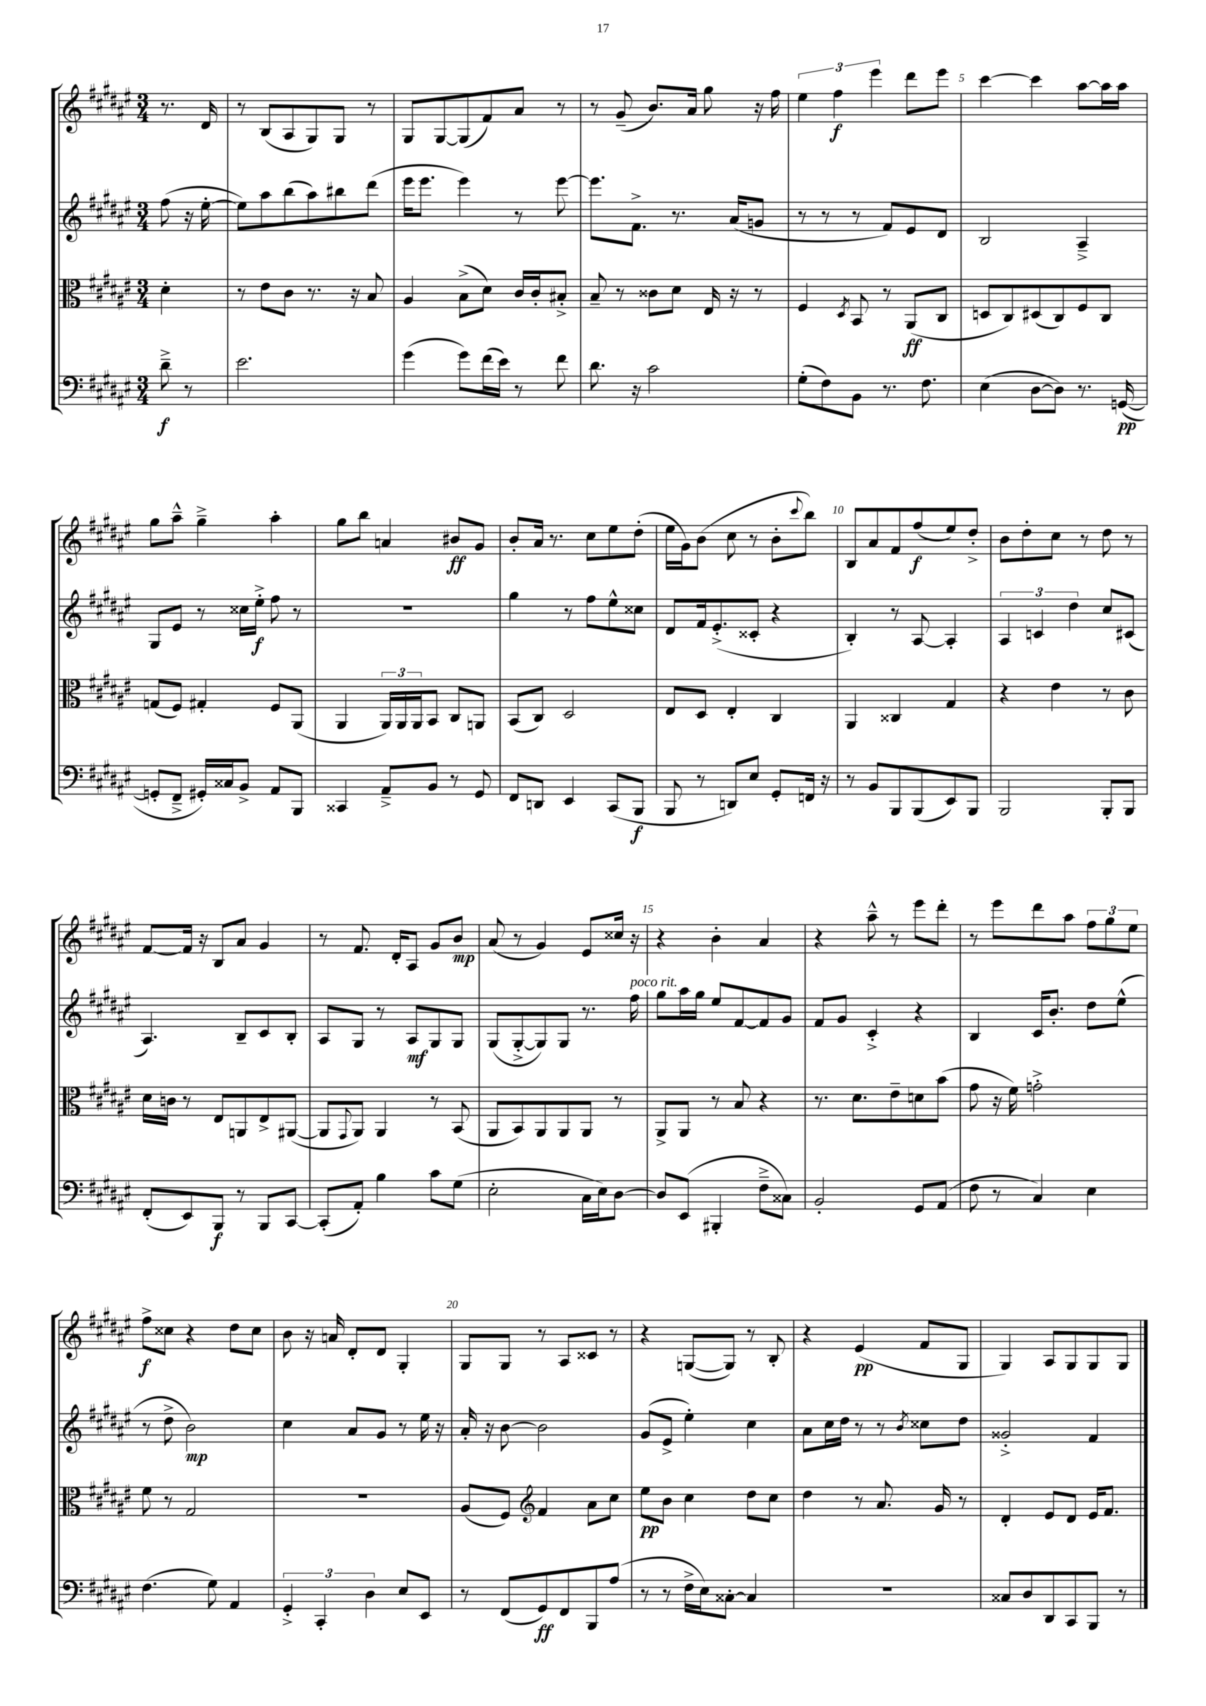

**kern	**kern	**kern	**kern
*staff4	*staff3	*staff2	*staff1
*clefF4	*clefC3	*clefG2	*clefG2
*k[f#c#g#d#a#e#]	*k[f#c#g#d#a#e#]	*k[f#c#g#d#a#e#]	*k[f#c#g#d#a#e#]
*M3/4	*M3/4	*M3/4	*M3/4
8d#~^	4d#'	(8ff#	8.r
8r	.	16r	.
.	.	[16ee#'	16d#
=	=	=	=
2.e#	8r	8ee#])	8r
.	8e#	8aa#	(8B
.	8c#	(8bb	8A#
.	8.r	8aa#)	8G#)
.	.	8bb#	8G#
.	16r	.	.
.	8B	(8ddd#	8r
=	=	=	=
(4g#	4A#	16eee#	8G#
.	.	8.eee#	.
.	.	.	[8G#
8g#)	(8B^	4eee#)	(8G#]
(16f#	8d#)	.	8f#)
16e#)	.	.	.
8r	16c#	8r	8a#
.	16c#'	.	.
8f#	8B#'^	[8eee#	8r
=	=	=	=
8.d#	8B~	8.eee#]	8r
.	8r	.	(8g#~
16r	.	8.f#^	.
2c#	8c##	.	8.b)
.	8d#	8.r	.
.	.	.	16a#
.	16E#	.	8gg#
.	16r	(16a#	.
.	8r	8g	16r
.	.	.	16ff#
=	=	=	=
(8G#'	4F#	8r	6ee#
8F#)	.	8r	.
.	.	.	6ff#
.	8qD#	.	.
8BB	8BB	8r	.
.	.	.	6eee#
8.r	8r	8f#)	.
.	(8AA#	8e#	8ddd#
8.F#	.	.	.
.	8C#	8d#	8eee#
=	=	=	=
(4E#	8D	2B	[4ccc#
.	8C#)	.	.
[8D#	(8D#	.	4ccc#]
8D#])	8C#)	.	.
8.r	8F#	4A#~^	[8aa#
.	8C#	.	16aa#]
([16GG	.	.	16aa#
=	=	=	=
8GG']	(8G	8G#	8gg#
8FF#~^	8F#)	8e#	8aa#~^^
16GG#')	4G#'	8r	4gg#~^
16C##	.	.	.
8BB^	.	16cc##	.
.	.	16ee#'^	.
8AA#	8F#	8ff#	4aa#'
8BBB	(8AA#	8r	.
=	=	=	=
4CC##	4AA#	2.r	8gg#
.	.	.	8bb
8AA#~^	24AA#)	.	4a
.	24AA#	.	.
.	24AA#	.	.
8BB	8BB	.	.
8r	8C#	.	8b#
8GG#	8AA	.	8g#
=	=	=	=
8FF#	(8BB	4gg#	8b'
8DD	8C#)	.	16a#
.	.	.	8.r
4EE#	2D#	8r	.
.	.	8ff#	8cc#
(8CC#	.	8ee#^^	8ee#
8BBB	.	8cc##	(8dd#'
=	=	=	=
8BBB	8E#	8d#	16ee#
.	.	.	16g#)
8r	8D#	16f#	(8b
.	.	(8.e#'^	.
8DD)	4E#'	.	8cc#
8E#	.	8c##'	8r
8GG#'	4C#	4r	8b'
.	.	.	8qqccc#
16FF	.	.	8bb)
16r	.	.	.
=	=	=	=
8r	4AA#	4B')	8B
8BB	.	.	8a#
8BBB	4C##	8r	8f#
(8BBB	.	[8A#	(8ff#
8EE#)	4G#	4A#']	8ee#)
8BBB	.	.	8dd#'^
=	=	=	=
2BBB	4r	6A#	8b
.	.	.	8dd#'
.	.	6c	.
.	4e#	.	8cc#
.	.	6dd#	.
.	.	.	8r
8BBB'	8r	8cc#	8dd#
8BBB	8c#	(8c#	8r
=	=	=	=
(8FF#'	16d#	4.A#)	[8f#
.	16c	.	.
8EE#)	8r	.	16f#]
.	.	.	16r
8BBB	8E#	.	8B
8r	8AA	8B~	8a#
8BBB	8E#^	8c#	4g#
[8CC#	([8AA#	8B'	.
=	=	=	=
(8CC#']	8AA#]	8A#	8r
.	8qqGG#	.	.
8AA#')	8AA#)	8G#	8.f#
4B	4AA#	8r	.
.	.	.	16d#'
.	.	8A#	8A#
8c#	8r	8G#	8g#
(8G#	(8BB	8G#	8b
=	=	=	=
2E#'	8AA#	(8G#	(8a#
.	8BB)	[8G#'^	8r
.	8AA#	8G#])	4g#)
.	8AA#	8G#	.
16C#	8AA#	8.r	8e#
16E#)	.	.	.
[8D#	8r	.	16cc##
.	.	16ff#	16r
=	=	=	=
8D#]	8AA#^	8gg#	4r
(8EE#	8AA#	16aa#	.
.	.	16gg#	.
4BBB#'	8r	8ee#	4b'
.	8B	[8f#	.
8F#~^	4r	8f#]	4a#
8C##)	.	8g#	.
=	=	=	=
2BB'	8.r	8f#	4r
.	.	8g#	.
.	8.d#	.	.
.	.	4c#'^	8aa#~^^
.	8e#~	.	8r
8GG#	8d	4r	8eee#
(8AA#	(8b	.	8ddd#'
=	=	=	=
8F#	8g#	4B	8r
8r	16r	.	8eee#
.	16f#)	.	.
4C#)	2g'^	16c#	8ddd#
.	.	8.b'	.
.	.	.	8aa#
4E#	.	8dd#	12ff#
.	.	.	12gg#
.	.	(8ee#^^	.
.	.	.	12ee#
=	=	=	=
(4.F#	8f#	8r	8ff#^
.	8r	8dd#^	8cc##
.	2G#	2b)	4r
8G#)	.	.	.
4AA#	.	.	8dd#
.	.	.	8cc##
=	=	=	=
6GG#'^	2.r	4cc#	8b
.	.	.	16r
6CC#'	.	.	.
.	.	.	16a
.	.	8a#	8d#'
6D#	.	.	.
.	.	8g#	8d#
8E#	.	8r	4G#'
8EE#	.	16ee#	.
.	.	16r	.
=	=	=	=
8r	(8A#	16a#'	8G#
.	.	16r	.
(8FF#	8F#)	[8b	8G#
*	*clefG2	*	*
8GG#)	4f#	2b]	8r
8FF#	.	.	8A#
8BBB	8a#	.	8c##
(8A#	8cc#	.	8r
=	=	=	=
8r	8ee#	(8g#	4r
8r	8b	8e#^	.
16F#^	4cc#	4ee#')	([8G
16E#)	.	.	.
[8C##'	.	.	8G])
4C##]	8dd#	4cc#	8r
.	8cc#	.	8B'
=	=	=	=
2.r	4dd#	8a#	4r
.	.	16cc#	.
.	.	16dd#	.
.	8r	8r	(4e#
.	8.a#	8r	.
.	.	8qb	.
.	.	8cc##	8f#
.	16g#	.	.
.	8r	8dd#	8G#
=	=	=	=
8C##	4d#'	2g##'^	4G#)
8D#	.	.	.
8DD#	8e#	.	8A#
8CC#	8d#	.	8G#
8BBB	16e#	4f#	8G#
.	8.f#	.	.
8r	.	.	8G#
==	==	==	==
*-	*-	*-	*-
